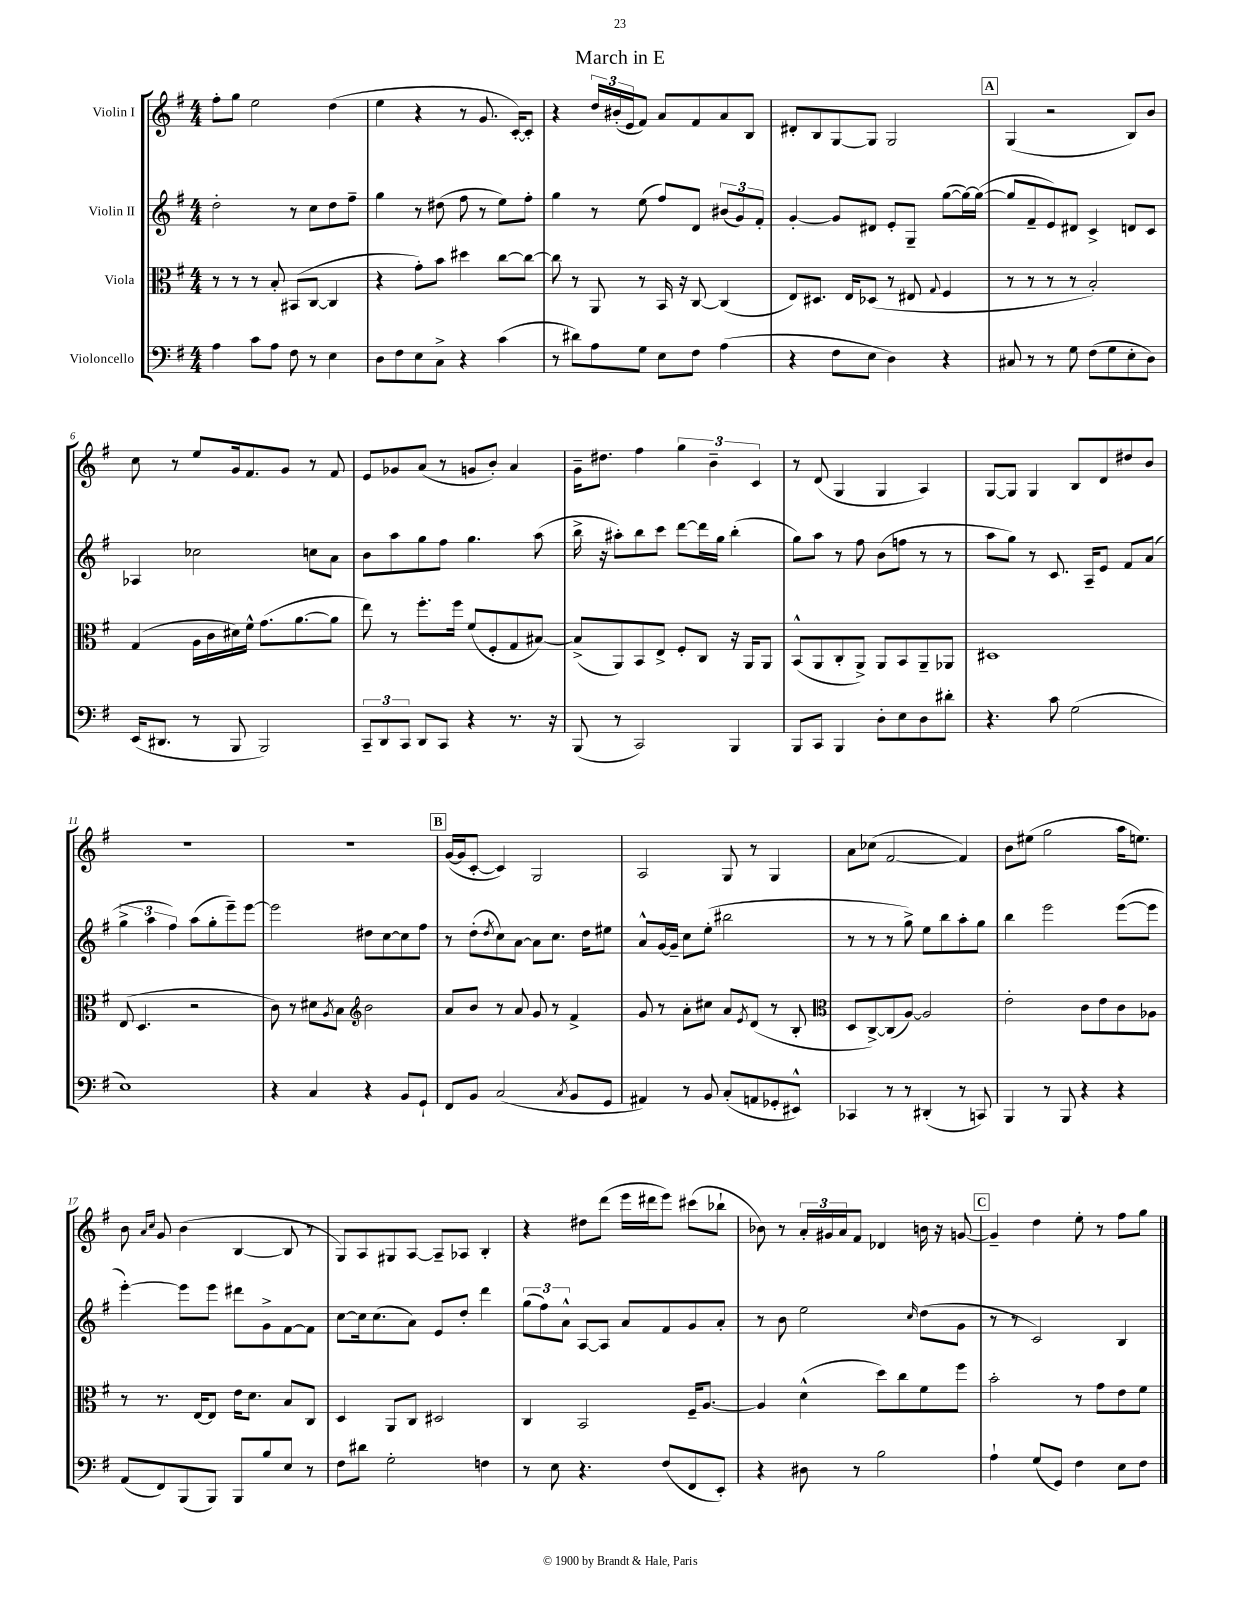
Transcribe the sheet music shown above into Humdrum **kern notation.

**kern	**kern	**kern	**kern
*staff4	*staff3	*staff2	*staff1
*clefF4	*clefC3	*clefG2	*clefG2
*k[f#]	*k[f#]	*k[f#]	*k[f#]
*M4/4	*M4/4	*M4/4	*M4/4
4A	8r	2dd'	8ff#'
.	8r	.	8gg
8c	8r	.	2ee
8A	8B'	.	.
8F#	(8BB#	8r	.
8r	[8C	8cc	.
4E	4C]	8dd	(4dd
.	.	8ff#~	.
=	=	=	=
8D	4r	4gg	4ee
8F#	.	.	.
8E	8g')	8r	4r
8C^	8b	(8dd#	.
4r	4dd#	8ff#	8r
.	.	8r	8.g
(4c	[8cc	8ee)	.
.	.	.	[16c')
.	8cc_	8ff#'	8c']
=	=	=	=
8r	8cc]	4gg	4r
8d#)	8r	.	.
8A	8AA	8r	24dd
.	.	.	(24b#'
.	.	.	24e
8G	8r	(8ee	8f#)
8E	16BB	8ff#)	8a
.	16r	.	.
8F#	[8C	8d	8f#
(4A	(4C]	(12b#	8a
.	.	12g)	.
.	.	.	8B
.	.	12f#'	.
=	=	=	=
4r	8E)	[4g'	8d#'
.	8.D#	.	8B
8F#	.	8g]	[8G
.	16E	.	.
8E	(8D-	8d#	8G]
4D)	8r	8e'	2G
.	8E#	8G~	.
.	8qqG	.	.
4r	4F#	([8gg	.
.	.	16gg_)	.
.	.	(16gg_	.
=	=	=	=
8C#	8r	8gg]	(4G
8r	8r	8f#~	.
8r	8r	8e)	2r
8G	8r	8d#	.
(8F#	2B')	4c^	.
8G	.	.	.
8E'	.	8d	8B)
8D)	.	8c	8b
=	=	=	=
(16EE	(4G	4A-	8cc
8.DD#	.	.	.
.	.	.	8r
8r	16A	2cc-	8ee
.	16c	.	.
8BBB	16d#)	.	16g
.	16f#^^	.	8.f#
2BBB)	(8.g	.	.
.	.	.	8g
.	[8.a	.	.
.	.	8cc	8r
.	8a]	8a	8f#
=	=	=	=
12CC~	8ee)	8b	8e
12DD	.	.	.
.	8r	8aa	8g-
12CC	.	.	.
8DD	8.ff#'	8gg	(8a
8CC	.	8ff#	8r
.	16ff#	.	.
4r	(8f#	4.gg	8g
.	8F#'	.	8b')
8.r	8G	.	4a
.	[8B#)	(8aa	.
16r	.	.	.
=	=	=	=
(8BBB	(8B#^]	16bb^	16g~
.	.	16r	8.dd#
8r	8AA)	8aa#')	.
2CC)	8BB	8bb	4ff#
.	8E^	8ccc	.
.	8F#'	[8ddd	6gg
.	8C	16ddd]	.
.	.	.	6b~
.	.	16gg	.
4BBB	16r	(4bb'	.
.	16AA	.	.
.	.	.	6c
.	8AA	.	.
=	=	=	=
8BBB	(8BB^^	8gg)	8r
8CC	8AA	8aa	(8d
4BBB	8C'	8r	4G
.	8AA^)	8ff#	.
8D'	8AA	(8b	4G
8E	8BB	8ff	.
8D	8AA~	8r	4A)
8d#'	8AA-	8r	.
=	=	=	=
4.r	1D#	8aa	[8G
.	.	8gg)	8G]
.	.	8r	4G
8c	.	8.c	.
(2G	.	.	8B
.	.	16A~	.
.	.	8e	8d
.	.	8f#	8dd#
.	.	(8a	8b
=	=	=	=
1E)	(8E	6gg^	1r
.	4.D	.	.
.	.	6aa	.
.	.	6ff#)	.
.	2r	(8aa	.
.	.	8gg'	.
.	.	8eee~)	.
.	.	[8eee	.
=	=	=	=
4r	8c)	2eee]	1r
.	8r	.	.
4C	8d#	.	.
.	8qA	.	.
.	8B	.	.
*	*clefG2	*	*
4r	2b	8dd#	.
.	.	[8cc	.
8BB	.	8cc]	.
8GG`	.	8ff#	.
=	=	=	=
8FF#	8a	8r	([16g
.	.	.	16g]
8BB	8b	(8dd'	[8c'
.	.	8qdd	.
(2C	8r	8cc)	4c])
.	8a	[8a	.
.	8g	8a]	2G
.	8r	8.cc	.
8qC	.	.	.
8BB	4f#^	.	.
.	.	16dd	.
8GG	.	8ee#	.
=	=	=	=
4AA#)	8g	8a^^	2A
.	8r	[16g	.
.	.	16g~]	.
8r	8a'	8cc	.
8BB	8cc#	(8ee'	.
(8C'	8a	2bb#	8G
.	8qe	.	.
8AA	(8d	.	8r
8GG-'	8r	.	4G
8EE#^^)	8B'	.	.
=	=	=	=
*	*clefC3	*	*
4CC-	8D	8r	8a
.	[8C^)	8r	(8cc-
8r	(8C]	8r	[2f#
8r	[8A)	8gg^)	.
(4DD#'	2A]	8ee	.
.	.	8bb	.
8r	.	8aa'	4f#])
8CC)	.	8gg	.
=	=	=	=
4BBB	2e'	4bb	8b
.	.	.	(8ee#
8r	.	2eee	2gg
8BBB	.	.	.
4r	8c	.	.
.	8e	.	.
4r	8c	([8eee	16aa
.	.	.	8.ee)
.	8A-	8eee]	.
=	=	=	=
(8AA	8r	[4eee')	8b
.	.	.	16qqa
.	.	.	16qqcc
8FF#)	8.r	.	8g
(8BBB	.	8eee]	(4b
.	[16E	.	.
8BBB)	8E]	8eee	.
8BBB	16e	8ddd#	[4B
.	8.d	.	.
8B	.	8g^	.
8E	8B	[8f#	8B]
8r	8C	8f#]	8r
=	=	=	=
8F#	4D	[8cc	8G)
8d#	.	16cc]	8A
.	.	(8.cc	.
2G'	8AA	.	8G#
.	8C	8a)	[8A
.	2D#	8e	8A~]
.	.	8dd'	8A-
4F	.	4ddd	4B'
=	=	=	=
8r	4C	(12gg	4r
.	.	12ff#)	.
8E	.	.	.
.	.	12a^^	.
4.r	2BB	[8A	8dd#
.	.	8A]	(8ddd
.	.	8a	16eee
.	.	.	16ddd#
(8F#	.	8f#	8eee)
8FF#	16F#~	8g	(8ccc#
.	[8.A	.	.
8EE')	.	8a'	8bb-`
=	=	=	=
4r	4A]	8r	8b-)
.	.	8b	8r
8D#	(4d^^	2ee	24a'
.	.	.	24g#
.	.	.	24a
8r	.	.	8f#
2B	8dd)	.	4d-
.	8cc	.	.
.	.	16qqcc	.
.	8f#	(8dd	16b
.	.	.	16r
.	8ff#	8g	[8g
=	=	=	=
4A`	2b'	8r	4g~]
.	.	8r	.
(8G	.	2c)	4dd
8GG)	.	.	.
4F#	8r	.	8ee'
.	8g	.	8r
8E	8e	4B	8ff#
8F#	8f#	.	8gg
==	==	==	==
*-	*-	*-	*-
